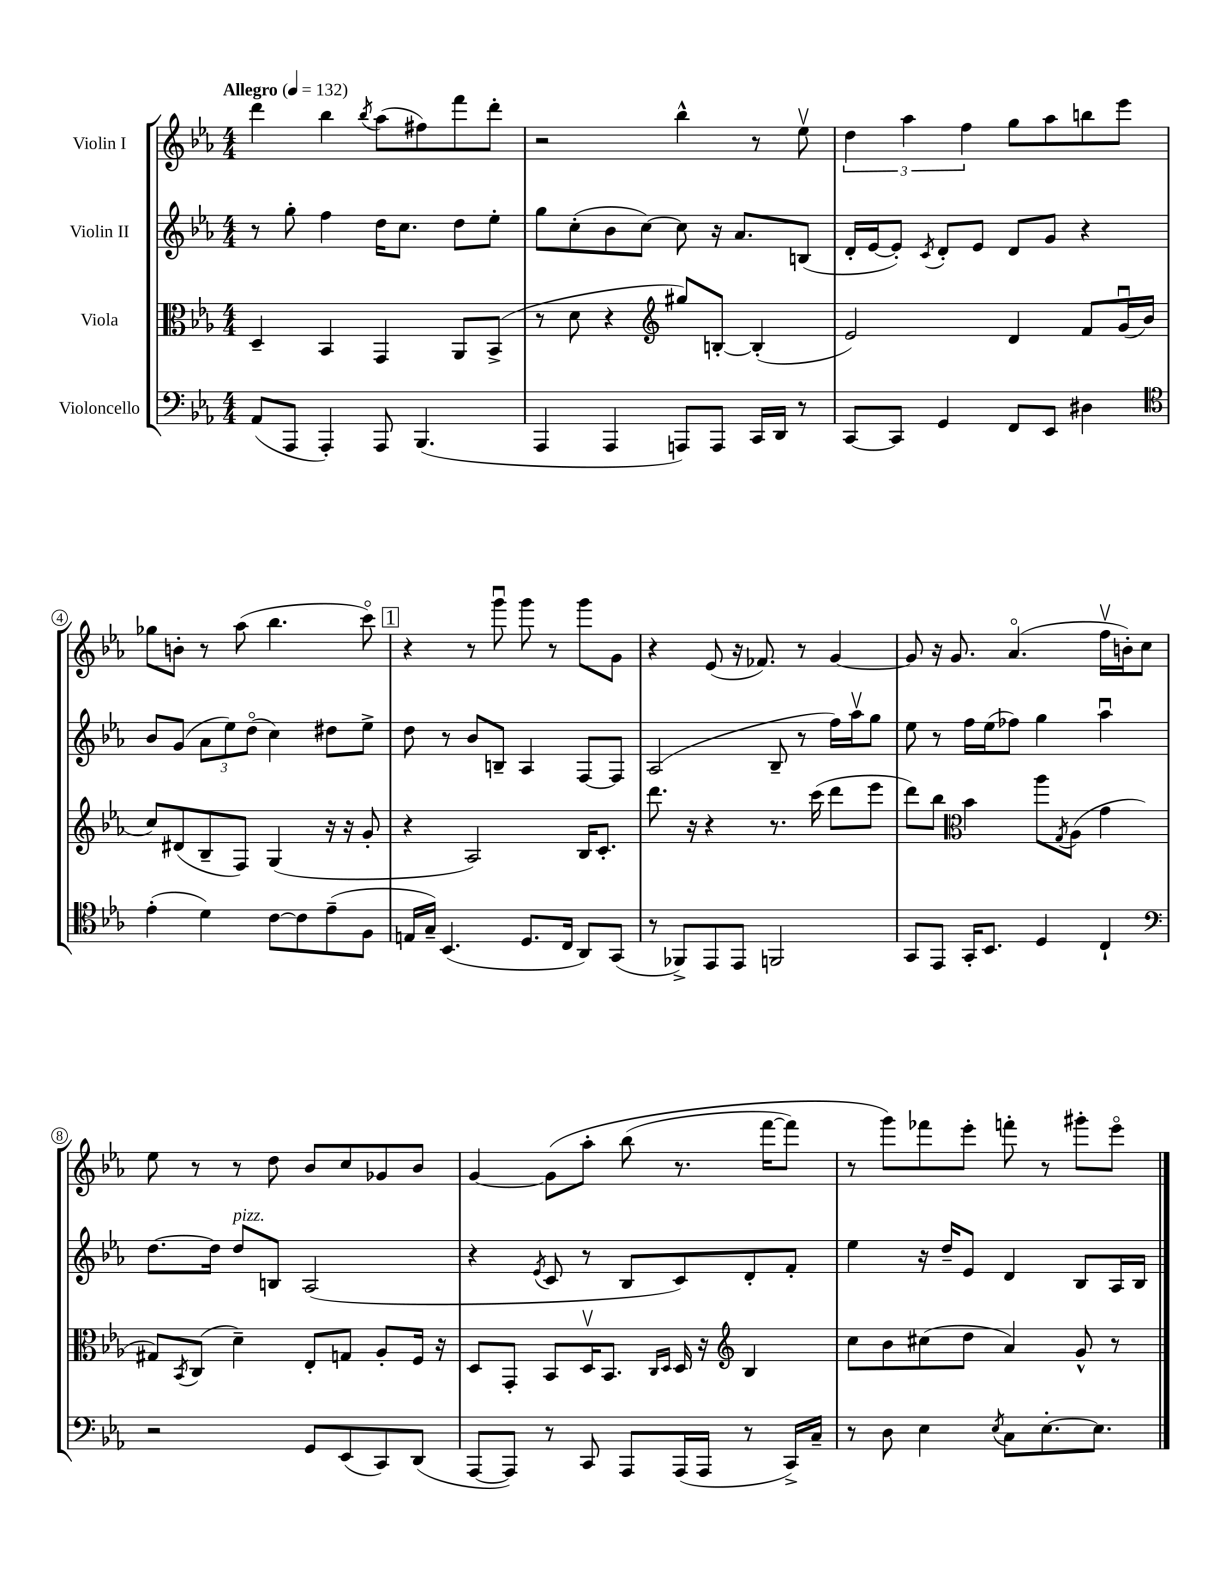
<<
\new StaffGroup <<
\new Staff = "s0" \with { instrumentName = "Violin I" } {
    \clef treble \key ees \major \numericTimeSignature \time 4/4 \tempo "Allegro" 4 = 132
    d'''4 bes''4 \acciaccatura { bes''8 } aes''8( fis''8) f'''8 d'''8-. |
    r2 bes''4-^ r8 ees''8\upbow |
    \tuplet 3/2 { d''4 aes''4 f''4 } g''8 aes''8 b''8 ees'''8 |
    ges''8 b'8-. r8 aes''8( bes''4. c'''8\flageolet) |
    \mark \markup { \box "1" } r4 r8 g'''8\downbow g'''8 r8 g'''8 g'8 |
    r4 ees'8( r16 fes'8.) r8 g'4~ |
    g'8 r16 g'8. aes'4.\flageolet( f''16\upbow b'16-.) c''8 |
    ees''8 r8 r8 d''8 bes'8 c''8 ges'8 bes'8 |
    g'4~ g'8\( aes''8-. bes''8( r8. f'''16~ f'''8) |
    r8 g'''8\) fes'''8 ees'''8-. f'''8-. r8 gis'''8-. ees'''8\flageolet \bar "|." |
}
\new Staff = "s1" \with { instrumentName = "Violin II" } {
    \clef treble \key ees \major \numericTimeSignature \time 4/4
    r8 g''8-. f''4 d''16 c''8. d''8 ees''8-. |
    g''8 c''8-.( bes'8 c''8~) c''8 r16 aes'8. b8( |
    d'16-. ees'16~ ees'8-.) \acciaccatura { c'8 } d'8-. ees'8 d'8 g'8 r4 |
    bes'8 g'8( \tuplet 3/2 { aes'8 ees''8) d''8\flageolet( } c''4) dis''8 ees''8-> |
    \mark \markup { \box "1" } d''8 r8 bes'8 b8-- aes4 f8~ f8 |
    aes2( bes8-- r8 f''16) aes''16\upbow g''8 |
    ees''8 r8 f''16 ees''16( fes''8) g''4 aes''4\downbow |
    d''8.~ d''16 d''8^\markup { \italic "pizz." } b8 aes2( |
    r4 \acciaccatura { ees'8 } c'8 r8 bes8 c'8) d'8-. f'8-. |
    ees''4 r16 d''16-- ees'8 d'4 bes8 aes16 bes16 \bar "|." |
}
\new Staff = "s2" \with { instrumentName = "Viola" } {
    \clef alto \key ees \major \numericTimeSignature \time 4/4
    d4-- bes,4 g,4 aes,8 bes,8->( |
    r8 d'8 r4 \clef treble gis''8) b8~-. b4-.( |
    ees'2) d'4 f'8 g'16\downbow( bes'16 |
    c''8) dis'8( bes8-- f8) g4( r16 r16 g'8-. |
    \mark \markup { \box "1" } r4 aes2) bes16 c'8.-. |
    d'''8. r16 r4 r8. c'''16( d'''8 ees'''8 |
    d'''8) bes''8 \clef alto bes'4 aes''8 \acciaccatura { g8 } aes8( g'4 |
    gis8) \acciaccatura { bes,8 } c8( d'4--) ees8-. g8 aes8-. f16 r16 |
    d8 g,8-. bes,8 d16\upbow bes,8. \grace { c16 d16 } d16 r16 \clef treble bes4 |
    c''8 bes'8 cis''8( d''8 aes'4) g'8-^ r8 \bar "|." |
}
\new Staff = "s3" \with { instrumentName = "Violoncello" } {
    \clef bass \key ees \major \numericTimeSignature \time 4/4
    aes,8( aes,,8 aes,,4-.) aes,,8 bes,,4.( |
    aes,,4 aes,,4 a,,8) a,,8 c,16 d,16 r8 |
    c,8~ c,8 g,4 f,8 ees,8 dis4 |
    \clef tenor ees'4-.( d'4) c'8~ c'8 ees'8--( f8 |
    \mark \markup { \box "1" } e16 g16--) bes,4.( d8. c16 aes,8) g,8( |
    r8 fes,8->) ees,8 ees,8 f,2 |
    g,8 ees,8 g,16-. bes,8. d4 c4-! |
    \clef bass r2 g,8 ees,8( c,8) d,8( |
    aes,,8~ aes,,8) r8 c,8 aes,,8 aes,,16( aes,,16 r8 c,16->) c16-- |
    r8 d8 ees4 \acciaccatura { ees8 } c8 ees8.~-. ees8. \bar "|." |
}
>>
>>
\layout { \context { \Score \override BarNumber.stencil = #(make-stencil-circler 0.1 0.3 ly:text-interface::print) } }
